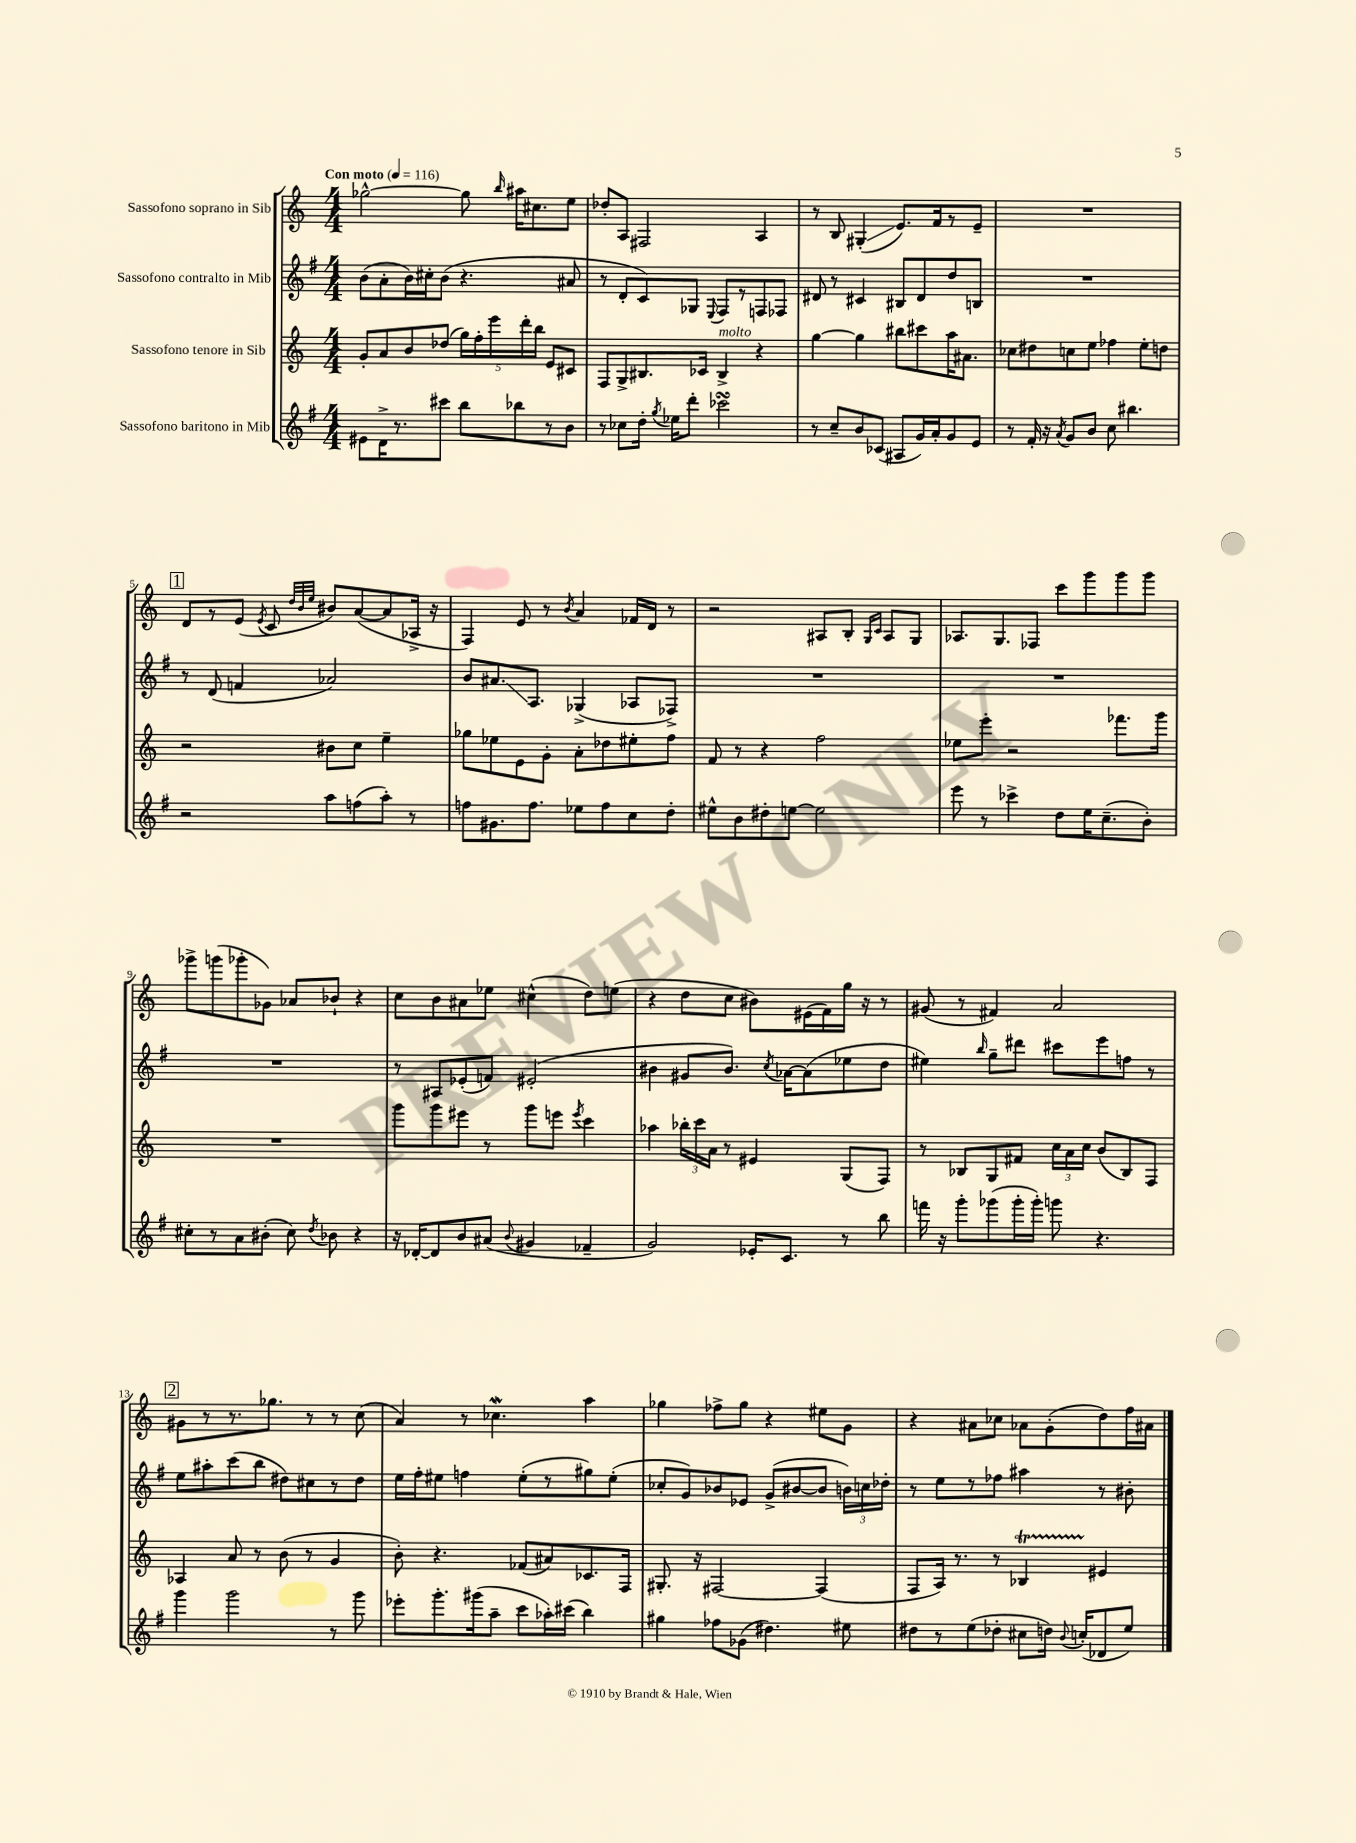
<<
\new StaffGroup <<
\new Staff = "s0" \with { instrumentName = "Sassofono soprano in Sib" } {
    \clef treble \key c \major \numericTimeSignature \time 4/4 \tempo "Con moto" 4 = 116
    \autoBeamOff ges''2~-^ ges''8 \grace { b''16 } ais''16[ cis''8. e''8] |
    des''8[-. a8] fis2 a4 |
    r8 b8 gis4-.\glissando( e'8.[) f'16 r8 e'8]-- |
    R1 |
    \mark \markup { \box "1" } d'8[ r8 e'8]( \acciaccatura { e'8 } c'8 \grace { d''32[ b'32 e''32] } bis'8[) a'8~( a'8 aes16]-> r16 |
    f4) e'8 r8 \acciaccatura { b'8 } a'4 fes'16[ d'16] r8 |
    r2 ais8[ b8]-. \grace { g16[ c'16] } ais8[ g8] |
    aes8.[ g8. fes8] c'''8[ g'''8 g'''8 g'''8] |
    ges'''8[-> g'''8( ges'''8-. ges'8]) aes'8[ bes'8]-! r4 |
    c''8[ b'8 ais'8 ees''8] cis''4-^( d''8[) e''8]( |
    r4 d''8[ c''8] bis'8[) eis'16( f'16) g''16] r16 r8 |
    gis'8( r8 fis'4) a'2 |
    \mark \markup { \box "2" } gis'8[ r8 r8. ges''8.] r8 r8 c''8( |
    a'4) r8 ces''4.\mordent a''4 |
    ges''4 fes''8[-> ges''8] r4 eis''8[ g'8] |
    r4 ais'8[ ces''8] aes'8[ g'8-.( d''8) f''16 ais'16] \bar "|." |
}
\new Staff = "s1" \with { instrumentName = "Sassofono contralto in Mib" } {
    \clef treble \key g \major \numericTimeSignature \time 4/4
    \autoBeamOff b'8[( a'8-. b'16) cis''16-. b'8]( r4. ais'8 |
    r8 d'8[-. c'8) ges8] \appoggiatura { e8 } fis8[ r8 f8 fes8] |
    dis'8 r8 cis'4 bis8[ dis'8 d''8 b8] |
    R1 |
    \mark \markup { \box "1" } r8 d'8( f'4 aes'2) |
    b'8[ ais'8.\glissando a8.] ges4->( aes8[ fes8]->) |
    R1 |
    R1 |
    R1 |
    r8 ais8[ ees'8-.( f'8]) eis'2-.( |
    bis'4 gis'8[ bis'8.]) \acciaccatura { c''8 } aes'16[~ aes'8( ees''8 d''8] |
    eis''4) \grace { b''16 } g''8[-- dis'''8] cis'''8[ e'''8 f''8] r8 |
    \mark \markup { \box "2" } e''8[ ais''8-. c'''8( b''8] dis''8[) cis''8 r8 dis''8] |
    e''16[ fis''16-. eis''8] f''4 eis''8[-.( r8 gis''8) eis''8]-.( |
    ces''8[-. g'8) bes'8 ees'8] g'8[->( bis'8~ bis'8] \tuplet 3/2 { b'16[) c''16 des''16]-. } |
    r8 e''8[ r8 fes''8] ais''4 r8 bis'8-. \bar "|." |
}
\new Staff = "s2" \with { instrumentName = "Sassofono tenore in Sib" } {
    \clef treble \key c \major \numericTimeSignature \time 4/4
    \autoBeamOff g'8[-. a'8 b'8 des''8]( \tuplet 5/4 { g''16[) f''16-. e'''16 d'''16-. b''16] } e'8[ cis'8] |
    f8[ g8-> bis8. ces'16] bis4->^\markup { \italic "molto" } r4 |
    g''4~ g''4 bis''8[ cis'''8 a''16 ais'8.] |
    ces''8[ dis''8 c''8 e''8] fes''4 e''8[-. d''8] |
    \mark \markup { \box "1" } r2 bis'8[ c''8] e''4-- |
    ges''8[ ees''8 e'8 g'8]-. a'8[-. des''8 eis''8-. f''8] |
    f'8 r8 r4 f''2 |
    ees''8[ e'''8]-. r2 fes'''8.[ g'''16] |
    R1 |
    g'''8[ g'''8 eis'''8] r8 g'''8[ e'''8] \acciaccatura { e'''8 } c'''4 |
    aes''4 \tuplet 3/2 { bes''16[-. c'''16 a'16] } r8 eis'4 g8[( f8]) |
    r8 bes8[ g8 fis'8] \tuplet 3/2 { c''16[ a'16 c''16] } b'8[( bes8) f8] |
    \mark \markup { \box "2" } aes4 a'8 r8 b'8( r8 g'4 |
    b'8-.) r4. fes'8[( ais'8) ces'8. f16] |
    gis8.-. r16 fis2~ fis4( |
    f8[ a16]) r8. r8 bes4\startTrillSpan eis'4\stopTrillSpan \bar "|." |
}
\new Staff = "s3" \with { instrumentName = "Sassofono baritono in Mib" } {
    \clef treble \key g \major \numericTimeSignature \time 4/4
    \autoBeamOff eis'8[ d'16-> r8. cis'''8] b''8[ bes''8 r8 b'8] |
    r8 ces''8[ d''16]-. \acciaccatura { g''8 } ees''16[ d'''8]-. ces'''2\turn |
    r8 c''8[-- b'8 ces'8]( ais8[ g'16) a'16-. g'8 e'8] |
    r8 fis'16-. r16 \acciaccatura { a'8 } g'8[ b'8] c''8 bis''4. |
    \mark \markup { \box "1" } r2 a''8[ f''8( a''8]-.) r8 |
    f''8[ gis'8. f''8.] ees''8[ f''8 c''8 d''8]-. |
    eis''8[-^ b'8 dis''8-. e''8]~ e''2 |
    e'''8 r8 ces'''4-> d''8[ e''16 c''8.--( b'8]-.) |
    cis''8[-. r8 a'8 bis'8]-.( cis''8) \acciaccatura { d''8 } bes'8 r4 |
    r16 des'16[~-. des'8 b'8 ais'8]( \appoggiatura { b'8 } gis'4 fes'4-- |
    g'2) ees'16[-. c'8.] r8 b''8 |
    f'''16 r16 g'''8[-. ges'''8( ges'''16-. ges'''16]-.) g'''8 r4. |
    \mark \markup { \box "2" } g'''4 g'''2 r8 g'''8 |
    ees'''8[-. g'''8.-. gis'''16( a''8]-- c'''8[ aes''16-.) cis'''16]( b''4) |
    gis''4 fes''8[ ges'8]( dis''4.) eis''8 |
    dis''8[ r8 e''8( des''8]-. cis''8[ d''16]) \appoggiatura { b'8 } c''16[-.( des'8 e''8]) \bar "|." |
}
>>
>>
